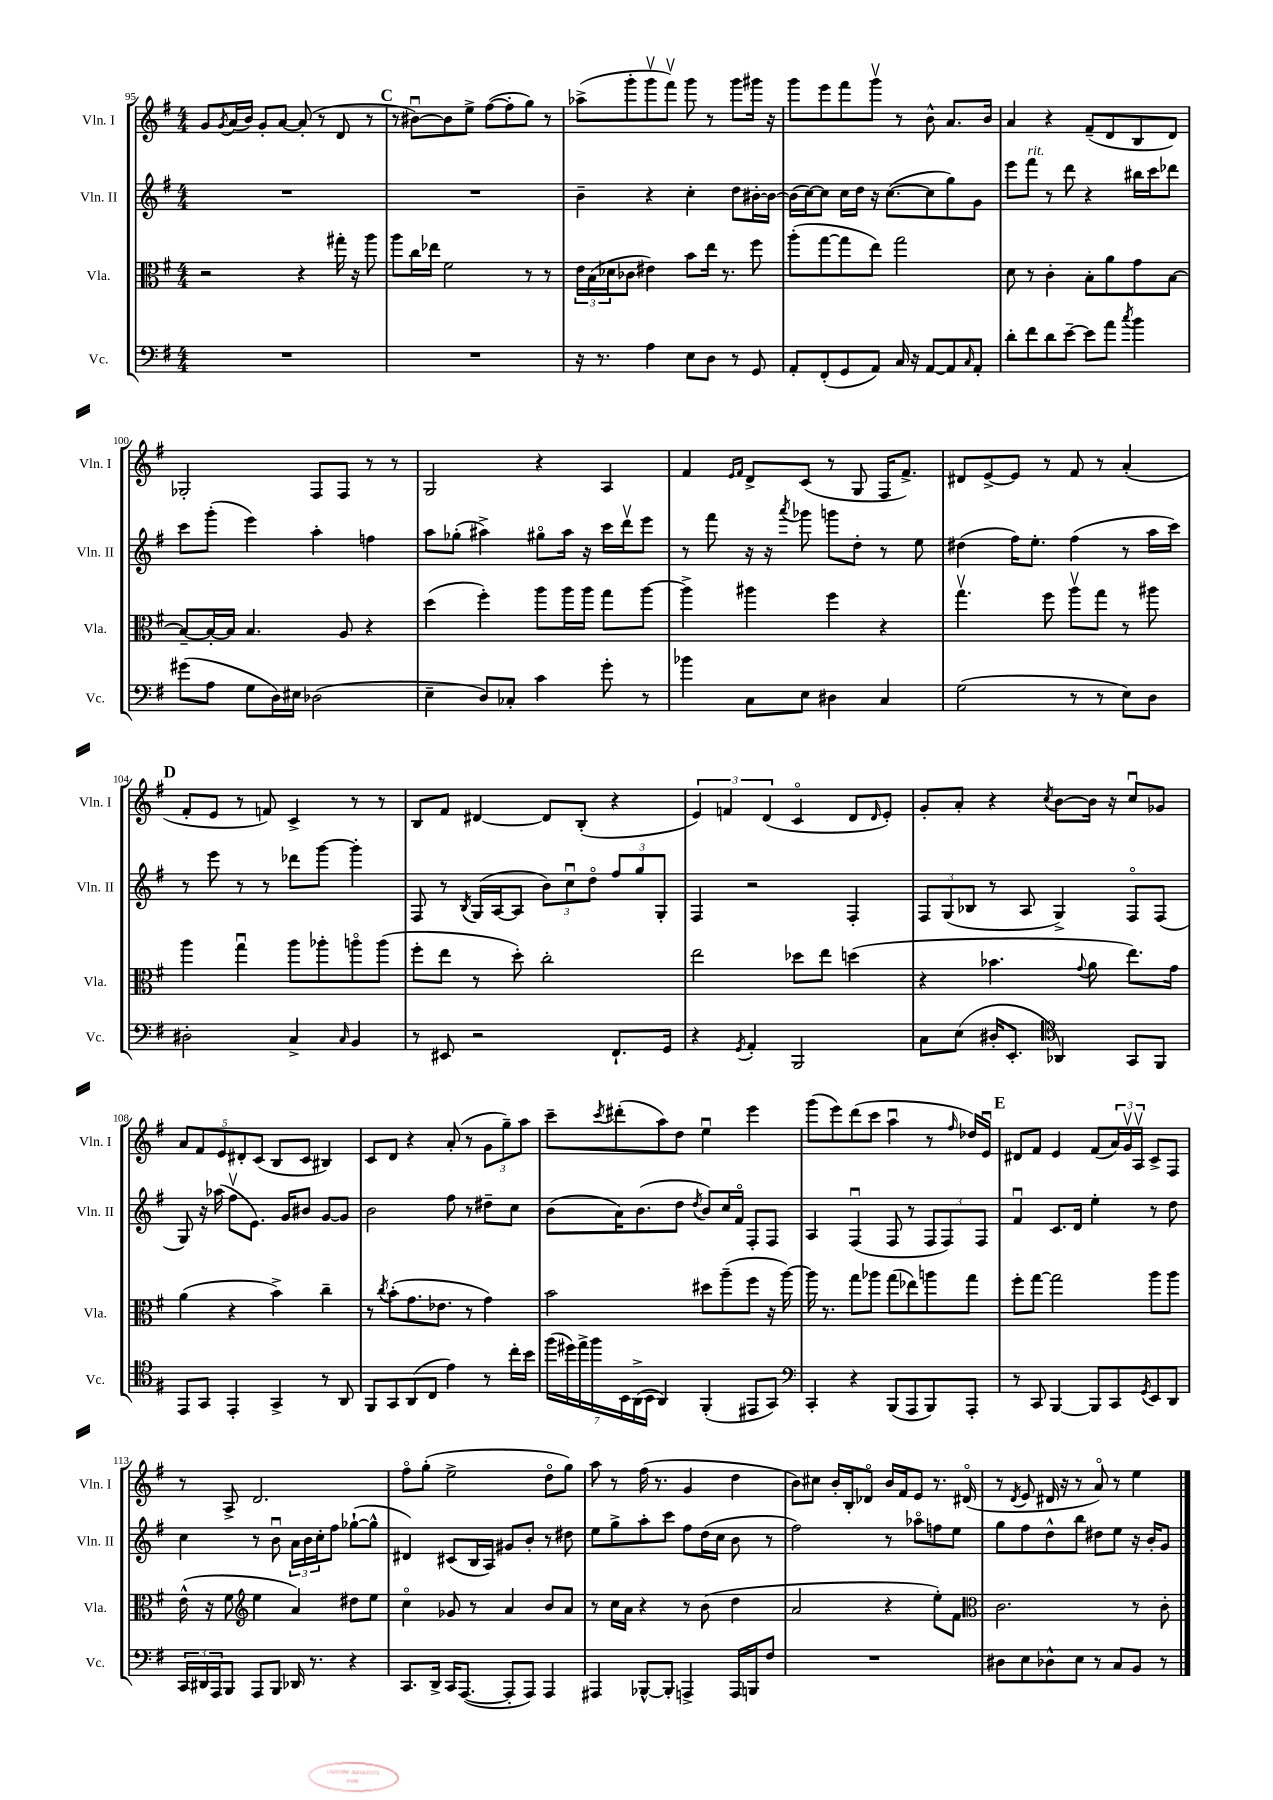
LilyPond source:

<<
\new StaffGroup <<
\new Staff = "s0" \with { instrumentName = "Vln. I" shortInstrumentName = "Vln. I" } {
    \clef treble \key g \major \numericTimeSignature \time 4/4
    g'8 \acciaccatura { g'8 } a'16( b'16) g'8-. a'8~ a'8-.( r8 d'8 r8 |
    \mark \markup { \bold "C" } r8 bis'8~\downbow) bis'8 e''8-> fis''8~( fis''8-. g''8) r8 |
    aes''8->( g'''8-. g'''8\upbow fis'''8\upbow) g'''8 r8 g'''8 gis'''16 r16 |
    g'''8 e'''8 fis'''8 g'''8\upbow r8 b'8-^ a'8. b'16 |
    a'4 r4 fis'8--( d'8 b8 d'8) |
    ges2-. fis8 fis8 r8 r8 |
    g2 r4 a4 |
    fis'4 \grace { e'16 fis'16 } d'8-> c'8( r8 g8 fis16 fis'8.->) |
    dis'8 e'8~-> e'8 r8 fis'8 r8 a'4-.( |
    \mark \markup { \bold "D" } fis'8-. e'8 r8 f'8) c'4-> r8 r8 |
    b8 fis'8 dis'4~ dis'8 b8-.( r4 |
    \tuplet 3/2 { e'4) f'4 d'4( } c'4\flageolet d'8 \grace { d'16 } e'8-.) |
    g'8-. a'8-. r4 \acciaccatura { c''8 } b'8~ b'16 r16 c''8\downbow ges'8 |
    \tuplet 5/4 { a'8 fis'8 e'8 dis'8-. c'8( } b8 c'8 bis4) |
    c'8 d'8 r4 a'8-.( r8 \tuplet 3/2 { g'8 g''8--) a''8 } |
    c'''8-- \acciaccatura { c'''8 } dis'''8-.( a''8) d''8 e''4\downbow e'''4 |
    g'''8( e'''8) d'''8( c'''8 a''4\downbow r8 \grace { fis''16 } des''16) e'16\downbow |
    \mark \markup { \bold "E" } dis'8 fis'8 e'4 fis'8( \tuplet 3/2 { a'16) g'16\upbow a16\upbow } c'8-> fis8 |
    r8 a8-> d'2. |
    fis''8\flageolet g''8-.( e''2-> d''8\flageolet g''8) |
    a''8 r8 fis''16( r8. g'4 d''4 |
    b'8) cis''8 b'16-. b16-. des'8\flageolet b'16 fis'16 e'8 r8. dis'16\flageolet( |
    r8 \acciaccatura { d'8 } e'8 dis'16 r16 r8 a'8\flageolet) r8 e''4 \bar "|." |
}
\new Staff = "s1" \with { instrumentName = "Vln. II" shortInstrumentName = "Vln. II" } {
    \clef treble \key g \major \numericTimeSignature \time 4/4
    R1 |
    \mark \markup { \bold "C" } R1 |
    b'4-- r4 c''4-. d''8 bis'16~-. bis'16~ |
    bis'16( c''16~) c''8 c''16 d''16 r16 c''8.~( c''8 g''8) g'8 |
    e'''8 fis'''8^\markup { \italic "rit." } r8 d'''8 r4 bis''16 c'''16 des'''8 |
    c'''8 g'''8-.( e'''4) a''4-. f''4 |
    a''8 ges''8-.( ais''4->) gis''8\flageolet ais''16 r16 c'''16 d'''16\upbow e'''8 |
    r8 fis'''8 r16 r16 \acciaccatura { a'''8 } ges'''8 g'''8 d''8-. r8 e''8 |
    dis''4( fis''16) e''8.-. fis''4( r8 a''16 c'''16) |
    \mark \markup { \bold "D" } r8 e'''8 r8 r8 des'''8 g'''8~ g'''4-. |
    fis8 r8 \acciaccatura { b8 } g16( a16~ a8 \tuplet 3/2 { b'8) c''8\downbow d''8\flageolet } \tuplet 3/2 { fis''8 g''8 g8-. } |
    fis4 r2 fis4-. |
    \tuplet 3/2 { fis8 g8( bes8 } r8 a8 g4->) fis8\flageolet fis8( |
    g8) r16 aes''16( fis''8\upbow e'8.) g'16 bis'8 g'8~ g'8 |
    b'2 fis''8 r8 dis''8-- c''8 |
    b'8( a'16) b'8.( d''8 \acciaccatura { d''8 } b'8) c''16 fis'16\flageolet fis8-. fis8 |
    a4 fis4\downbow( fis8 r8 \tuplet 3/2 { fis8 fis8) fis8 } |
    \mark \markup { \bold "E" } fis'4\downbow c'8. d'16 e''4-. r8 d''8 |
    c''4 r8 b'8\downbow \tuplet 3/2 { a'16 b'16 c''16-. } fis''8 ges''8~-!( ges''8-^ |
    dis'4) cis'8( b16 a16) gis'8 b'8-. r8 dis''8 |
    e''8 g''8-> a''8-. c'''8 fis''8 d''16( c''16 b'8 r8 |
    fis''2) r8 aes''8\flageolet f''8 e''8 |
    g''8 fis''8 d''8-^ b''8 dis''8 e''8 r16 b'16-. g'8 \bar "|." |
}
\new Staff = "s2" \with { instrumentName = "Vla." shortInstrumentName = "Vla." } {
    \clef alto \key g \major \numericTimeSignature \time 4/4
    r2 r4 gis''16-. r16 a''8 |
    \mark \markup { \bold "C" } a''8 c''16 ees''16 fis'2 r8 r8 |
    \tuplet 3/2 { e'16 b16( des'16 } ces'8 eis'4) b'8 e''16 r8. fis''8 |
    a''8-.( g''8~ g''8 e''8) g''2 |
    d'8 r8 c'4-. b8-. a'8 g'8 b8~ |
    b8~-- b16~-. b16 b4. a8 r4 |
    d''4( fis''4-.) a''8 a''16 a''16 g''8 a''8~ |
    a''4-> ais''4 fis''4 r4 |
    g''4.\upbow fis''8 a''8\upbow g''8 r8 ais''8 |
    \mark \markup { \bold "D" } a''4 g''4\downbow a''8 aes''8-. a''8\flageolet a''8( |
    fis''8-. e''8 r8 d''8-.) c''2-. |
    e''2 des''8 e''8 d''4( |
    r4 bes'4. \appoggiatura { g'8 } a'8 e''8.) g'16 |
    a'4( r4 b'4->) c''4-- |
    r8 \acciaccatura { c''8 } b'8-.( g'8. ees'8. r8 g'4) |
    b'2 dis''8 a''8--( fis''8 r16 a''16~) |
    a''16 r8. g''8 aes''8 g''8( ees''8) a''8 g''8 |
    \mark \markup { \bold "E" } fis''8-. g''8~ g''2 a''8 a''8 |
    e'16-^( r16 fis'8 \clef treble e''4 a'4) dis''8 e''8 |
    c''4\flageolet ges'8 r8 a'4 b'8 a'8 |
    r8 c''16 a'16 r4 r8 b'8( d''4 |
    a'2 r4 e''8-.) fis'8 |
    \clef alto c'2. r8 c'8-. \bar "|." |
}
\new Staff = "s3" \with { instrumentName = "Vc." shortInstrumentName = "Vc." } {
    \clef bass \key g \major \numericTimeSignature \time 4/4
    R1 |
    \mark \markup { \bold "C" } R1 |
    r16 r8. a4 e8 d8 r8 g,8 |
    a,8-. fis,8-.( g,8 a,8) c16 r16 a,8~ a,8 \grace { c16 } a,8-. |
    d'8-. fis'8 d'8 e'8~-- e'8 a'8 \acciaccatura { c''8 } b'4 |
    gis'8( a8 g8 d16) eis16 des2( |
    e4-- d8) ces8-. c'4 g'8-. r8 |
    bes'4 c8 e8 dis4 c4 |
    g2( r8 r8 e8) d8 |
    \mark \markup { \bold "D" } dis2-. c4-> \grace { c16 } b,4 |
    r8 eis,8 r2 fis,8.-! g,16 |
    r4 \acciaccatura { g,8 } a,4-. b,,2 |
    c8 e8( dis16-. e,8.-. \clef tenor aes,4) g,8 fis,8 |
    e,8 g,8 e,4-. g,4-> r8 a,8 |
    fis,8 g,8 a,8( c8 e'4) r8 c''16-. b'16 |
    \tuplet 7/4 { fis''16( dis''16) e''16-> fis''16 b,16 a,16->( b,16 } a,4) fis,4-.( eis,8 g,8) |
    \clef bass c,4-. r4 b,,8( a,,8 b,,8) a,,8-. |
    \mark \markup { \bold "E" } r8 c,8 b,,4~ b,,8 c,8 \acciaccatura { g,8 } e,8 d,8 |
    \tuplet 3/2 { c,16 dis,16 a,,16 } b,,8 a,,8 b,,8 des,16 r8. r4 |
    c,8. d,16-> c,16 a,,8.~( a,,8-. a,,8) a,,4 |
    ais,,4 bes,,8~-^ bes,,8-. a,,4-> a,,16 b,,16 fis8 |
    R1 |
    dis8 e8 des8-^ e8 r8 c8 b,8 r8 \bar "|." |
}
>>
>>
\layout { \context { \Score currentBarNumber = #95 } }
